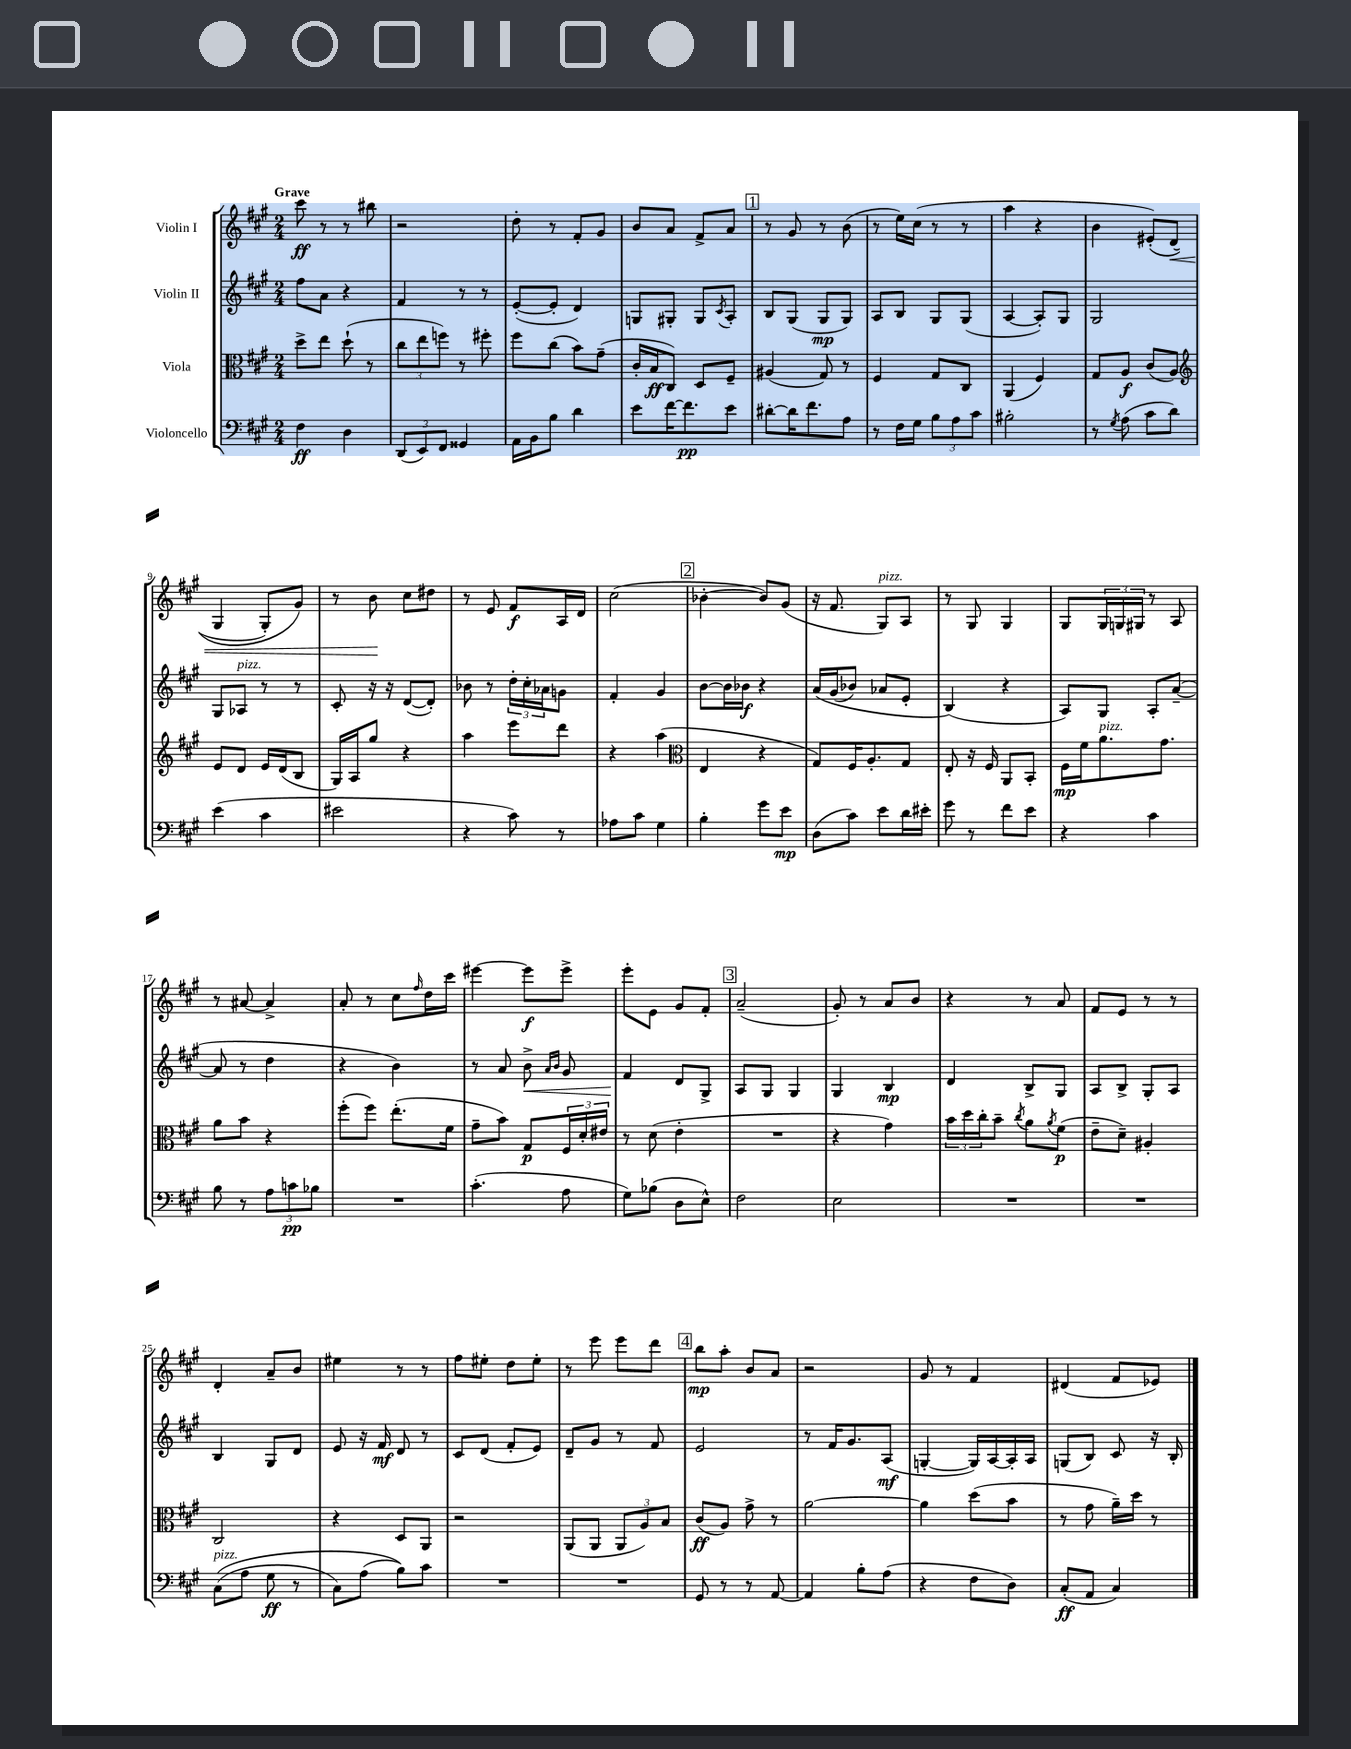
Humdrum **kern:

**kern	**kern	**kern	**kern
*staff4	*staff3	*staff2	*staff1
*clefF4	*clefC3	*clefG2	*clefG2
*k[f#c#g#]	*k[f#c#g#]	*k[f#c#g#]	*k[f#c#g#]
*M2/4	*M2/4	*M2/4	*M2/4
4F#\	8dd^\L	8ff#\L	8ccc#\
.	8ee\J	8a\J	8r
4D\	(8dd`\	4r	8r
.	8r	.	8bb#\
=	=	=	=
(12DD/L	12cc#\L	4f#/	2r
12EE/)	12ee\	.	.
12FF#/J	12ff\J)	.	.
4GG##/	8r	8r	.
.	8ff#'\	8r	.
=	=	=	=
16AA\LL	8ff#\L	([8e'/L	8dd'\
16BB\J	.	.	.
8B\J	(8cc#\J	8e'/]J	8r
4d\	8b\L)	4d/)	8f#'/L
.	(8g#~\J	.	8g#/J
=	=	=	=
8e\L	16c#'/LL	8G/L	8b/L
.	16B/J	.	.
[16f#\K	8C#/J)	8G#'/J	8a/J
8.f#\]	.	.	.
.	8D/L	8G#/L	8f#^/L
.	.	8qc#/	.
8e\J	8F#~/J	8A'/J	8a/J
=	=	=	=
[8d#'\L	(4A#/	8B/L	8r
16d#\]K	.	(8G#/J	8g#/
8.f#\	.	.	.
.	8G#/)	8G#/L	8r
8A\J	8r	8G#/J)	(8b\
=	=	=	=
8r	4F#/	8A/L	8r
16F#\LL	.	8B/J	16ee\LL)
16G#\JJ	.	.	(16cc#\JJ
12B\L	8G#/L	8G#/L	8r
12A\	.	.	.
.	8C#/J	(8G#/J	8r
12c#\J	.	.	.
=	=	=	=
2B#'\	(4AA/	[4A/	4aa\
.	4F#/)	8A'/]L)	4r
.	.	8G#/J	.
=	=	=	=
8r	8G#/L	2G#/	4b\
8qG#/	.	.	.
(8A\	8A/J	.	.
8c#\L	(8c#/L	.	&(8e#'/L)
8d\J)	8A/J)	.	(8d/J
=	=	=	=
*	*clefG2	*	*
(4e\	8e/L	8G#/L	4G#/
.	8d/J	8A-/J	.
4c#\	16e/LL	8r	8G#'/L)
.	(16d/J	.	.
.	8B/J	8r	8g#/J&)
=	=	=	=
2e#\	16G#/LL)	8c#'/	8r
.	16A/J	.	.
.	8gg#/J	16r	8b\
.	.	16r	.
.	4r	([8d/L	8cc#\L
.	.	8d'/]J)	8dd#\J
=	=	=	=
4r	4aa\	8b-\	8r
.	.	8r	8e/
8c#\)	8eee\L	24dd'\LL	8f#/L
.	.	24cc#'\	.
.	.	24a-\J	.
8r	8ddd\J	8g\J	16A/L
.	.	.	16d/JJ
=	=	=	=
8A-\L	4r	4f#'/	(2cc#\
8c#\J	.	.	.
4G#\	(4aa\	4g#/	.
=	=	=	=
*	*clefC3	*	*
4B'\	4E/	[8b\L	[4b-'\
.	.	16b\]L	.
.	.	16b-\JJ	.
8g#\L	4r	4r	8b-/]L)
8e\J	.	.	(8g#/J
=	=	=	=
(8D\L	8G#/L)	&(16a/LL	16r
.	.	(16g#/J	8.f#/
8c#\J)	16F#/K	8b-/J)	.
.	8.A'/	.	.
8e\L	.	8a-/L	8G#/L)
16d\L	8G#/J	8e'/J	8A/J
16e#'\JJ	.	.	.
=	=	=	=
8g#\	8E'/	(4B/&)	8r
8r	16r	.	8G#/
.	16F#/	.	.
8f#\L	8AA/L	4r	4G#/
8e\J	8BB'/J	.	.
=	=	=	=
4r	16F#\LL	8A/L)	8G#/L
.	16f#\J	.	.
.	8.a\	8G#/J	24G#/L
.	.	.	24G/
.	.	.	24G#/JJ
4c#\	.	8A'/L	8r
.	8.g#\J	.	.
.	.	([8a~/J	8A/
=	=	=	=
8B\	8a\L	8a/]	8r
8r	8b\J	8r	[8a#/
12A\L	4r	4dd\	4a#^/]
12c\	.	.	.
12B-\J	.	.	.
=	=	=	=
2r	(8ff#'\L	4r	8a'/
.	8ff#\J)	.	8r
.	(8.ee'\L	4b\)	8cc#\L
.	.	.	16qqff#/
.	.	.	16dd\L
.	16f#\Jk	.	16ccc#\JJ
=	=	=	=
(4.c#'\	8g#~\L	8r	[4eee#\
.	8b\J)	8a/	.
.	8G#/L	8b^\	8eee#\]L
.	.	16qqa/LL	.
.	.	16qqb/JJ	.
8A\	24F#/L	8g#/	8eee#^\J
.	24d'/	.	.
.	24e#/JJ	.	.
=	=	=	=
8G#\L)	8r	4f#/	8eee'\L
(8B-\J	(8d\	.	8e\J
8D\L	4e'\	8d/L	8g#/L
8E^^\J)	.	8G#^/J	8f#'/J
=	=	=	=
2F#\	2r	8A/L	(2a~/
.	.	8G#/J	.
.	.	4G#/	.
=	=	=	=
2E\	4r	4G#/	8g#'/)
.	.	.	8r
.	4g#\)	4B/	8a/L
.	.	.	8b/J
=	=	=	=
2r	24b\LL	4d/	4r
.	24dd\	.	.
.	24cc#'\J	.	.
.	8b~\J	.	.
.	8qcc#/	.	.
.	8a\L	8B^/L	8r
.	8qa/	.	.
.	(8f#\J	8G#/J	8a/
=	=	=	=
2r	8e~\L	8A/L	8f#/L
.	8d~\J)	8B^/J	8e/J
.	4A#'/	8G#'/L	8r
.	.	8A/J	8r
=	=	=	=
&((8C#\L	2C#/	4B/	4d'/
8A\J	.	.	.
8G#\	.	8G#/L	8a~/L
8r	.	8d/J	8b/J
=	=	=	=
8C#\L)	4r	8e/	4ee#\
(8A\J	.	16r	.
.	.	16f#/	.
8B\L)&)	8D/L	8d/	8r
8c#\J	8AA/J	8r	8r
=	=	=	=
2r	2r	8c#/L	8ff#\L
.	.	(8d/J	8ee#'\J
.	.	8f#'/L	8dd\L
.	.	8e/J)	8ee#'\J
=	=	=	=
2r	(8AA/L	8d~/L	8r
.	8AA/J	8g#/J	8eee\
.	12AA/L	8r	8eee\L
.	12A/)	.	.
.	.	8f#/	8ddd\J
.	12B/J	.	.
=	=	=	=
8GG#/	(8c#/L	2e/	8bb\L
8r	8A/J)	.	8aa'\J
8r	8g#^\	.	8b/L
[8AA/	8r	.	8a/J
=	=	=	=
4AA/]	[2a\	8r	2r
.	.	16f#/LK	.
.	.	8.g#/	.
8B'\L	.	.	.
(8A\J	.	(8A/J	.
=	=	=	=
4r	4a\]	[4G'/	8g#/
.	.	.	8r
8F#\L	(8dd\L	16G/]LL)	4f#/
.	.	[16A/	.
8D\J)	8b\J	16A'/]	.
.	.	16A/JJ	.
=	=	=	=
(8C#'/L	8r	(8G/L	(4d#/
8AA/J	8g#\	8B/J)	.
4C#/)	16a~\LL)	8c#/	8f#/L
.	16dd\JJ	.	.
.	8r	16r	8e-/J)
.	.	16B'/	.
==	==	==	==
*-	*-	*-	*-
